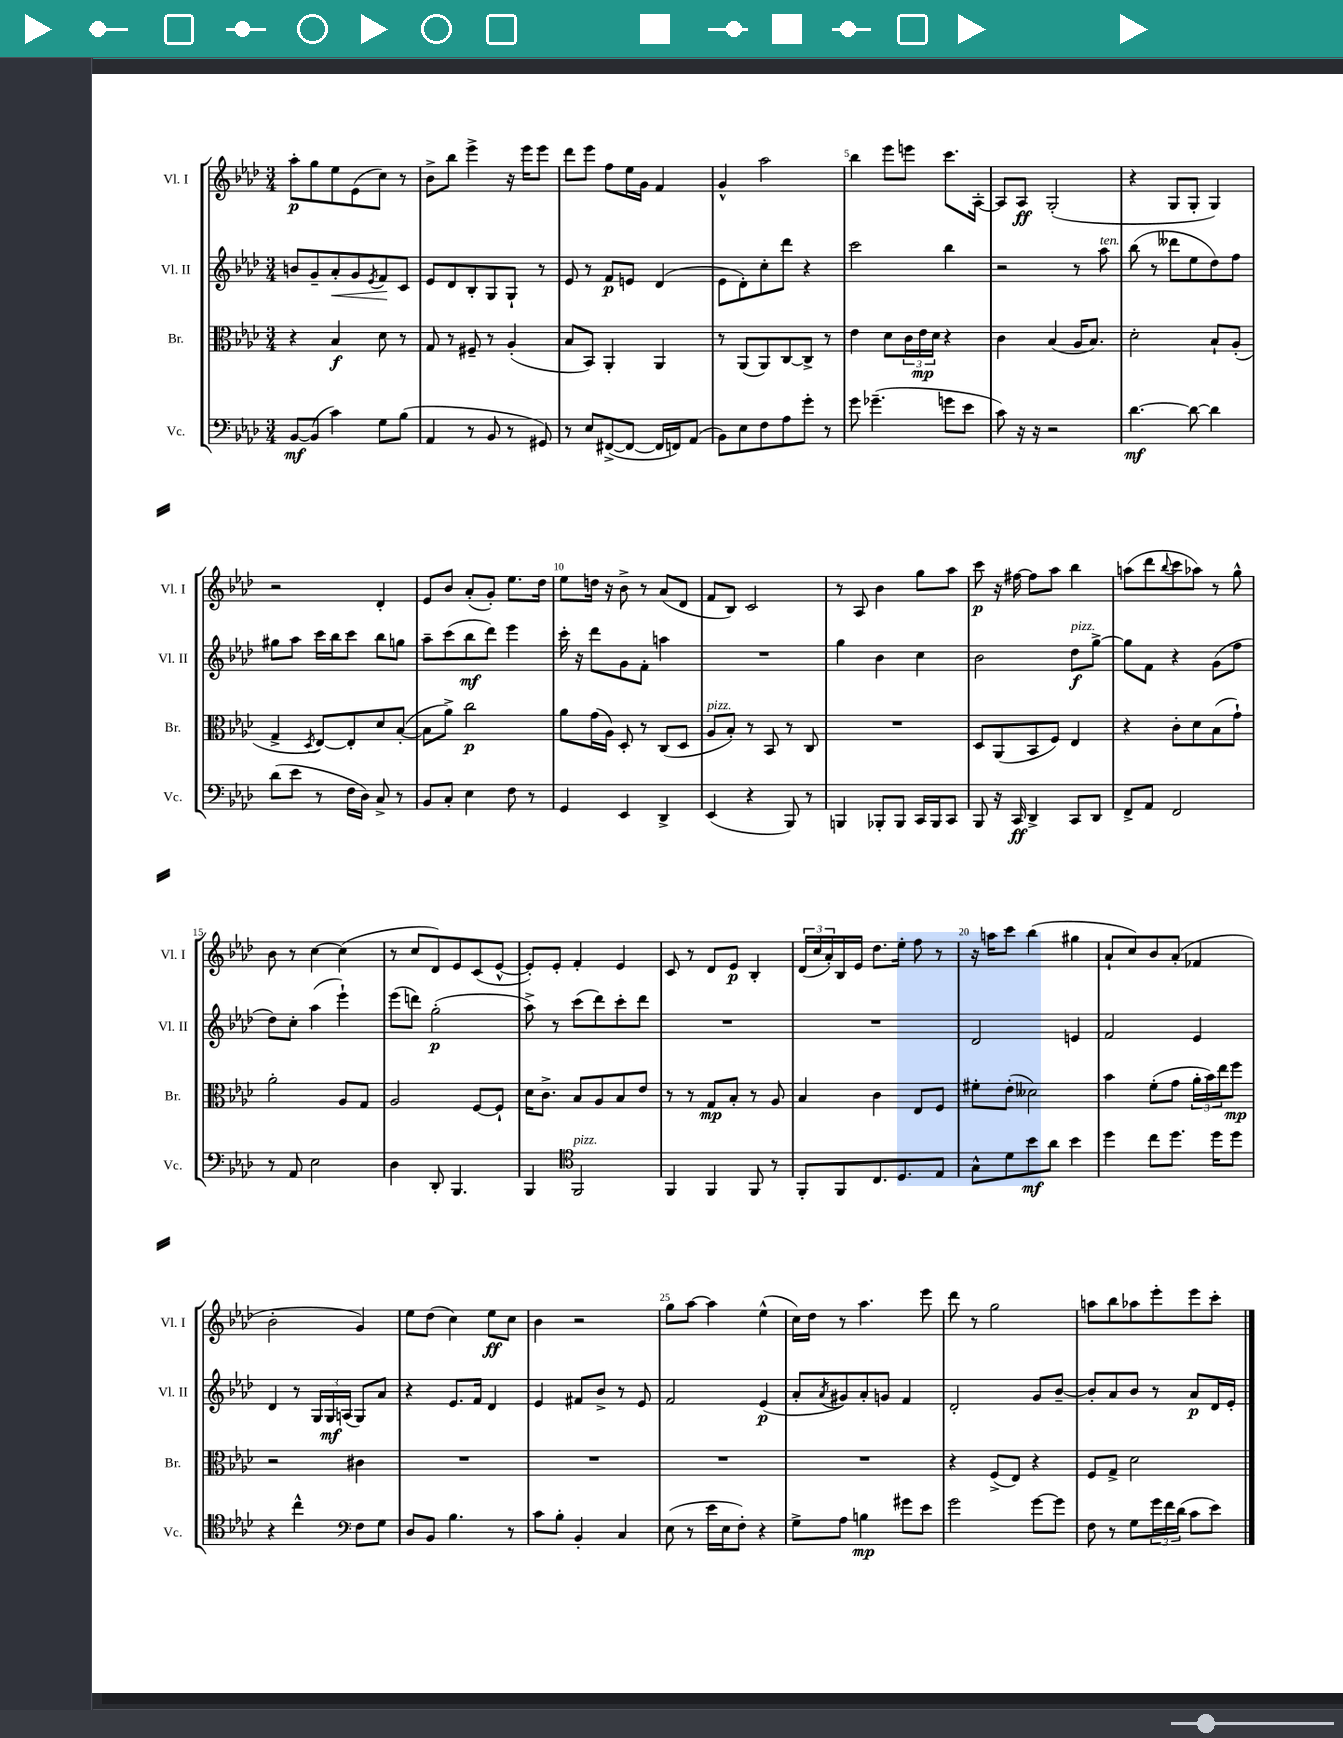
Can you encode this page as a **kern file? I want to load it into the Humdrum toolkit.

**kern	**kern	**kern	**kern
*staff4	*staff3	*staff2	*staff1
*clefF4	*clefC3	*clefG2	*clefG2
*k[b-e-a-d-]	*k[b-e-a-d-]	*k[b-e-a-d-]	*k[b-e-a-d-]
*M3/4	*M3/4	*M3/4	*M3/4
[8BB-	4r	8b	8aa-'
(8BB-]	.	8g~	8gg
4c)	4B-	8a-'	8ee-
.	.	8g	(8e-
.	.	8qe-	.
8G	8d-	8f	8cc)
(8B-	8r	8c	8r
=	=	=	=
4AA-	8G	8e-	8b-^
.	8r	8d-	8bb-
8r	8F#~	8B-'	4eee-^
8BB-	8r	8G	.
8r	(4A-'	8G`	16r
.	.	.	16eee-
8GG#)	.	8r	8eee-
=	=	=	=
8r	8B-	8e-	8ddd-
8E-	8BB-)	8r	8eee-
([8FF#^	4AA-'	8f	8ff
8FF#_	.	8e	16ee-
.	.	.	16g
16FF#]	4AA-	(4d-	4f
16FF)	.	.	.
(8AA-	.	.	.
=	=	=	=
8BB-)	8r	8e-	4g^^
8E-	(8AA-	8d-')	.
8F	8AA-)	8cc'	2aa-
8A-	[8C	8ddd-	.
8g'	8C^]	4r	.
8r	8r	.	.
=	=	=	=
8g	4e-	2ccc	4bb-
(4.g-~	.	.	.
.	8d-	.	8eee-
.	24c	.	8eee
.	24e-	.	.
.	24d-	.	.
8g	4r	4bb-	8.ccc
8e-	.	.	.
.	.	.	[16A-'
=	=	=	=
8c)	4c	2r	8A-]
16r	.	.	8A-
16r	.	.	.
2r	(4B-	.	(2G'
.	16A-	8r	.
.	8.B-)	.	.
.	.	8aa-	.
=	=	=	=
[4.d-	2d-'	(8bb-	4r
.	.	8r	.
.	.	8ddd--	8G
8d-_	.	8ee-	8G'
4d-]	8B-`	8dd-)	4G)
.	(8A-'	8ff	.
=	=	=	=
(8d-	4G^	8gg#	2r
8e-	.	8aa-	.
.	8qD-	.	.
8r	[8E-)	16ccc	.
.	.	16bb-	.
16F	8E-']	8ccc	.
16D-)	.	.	.
8C^	8d-	8bb-	4d-'
8r	([8B-'	8gg	.
=	=	=	=
8BB-	8B-]	8aa-~	8e-
8C'	8a-^)	(8ccc	8b-
4E-	2cc	8bb-	(8a-'
.	.	8ddd-)	8g')
8F	.	4eee-	8.ee-
8r	.	.	.
.	.	.	16dd-
=	=	=	=
4GG	8a-	16ccc'	8ee-
.	.	16r	.
.	(16g	8ddd-	16dd
.	16A-)	.	16r
4EE-	8D-'	8g	8b-^
.	8r	8f'	8r
4DD-^	(8C	4aa	(8a-
.	8D-	.	8d-
=	=	=	=
(4EE-	8A-	2.r	8f
.	8B-')	.	8B-)
4r	8r	.	2c
.	8BB-	.	.
8BBB-)	8r	.	.
8r	8C	.	.
=	=	=	=
4BBB	2.r	4gg	8r
.	.	.	8A-
8BBB-'	.	4b-	4b-
8BBB-	.	.	.
16CC	.	4cc	8gg
16BBB-	.	.	.
8CC	.	.	8aa-
=	=	=	=
8BBB-	8D-	2b-	8ccc
16r	(8AA-	.	16r
16CC	.	.	[16ff#
4DD-^	8BB-	.	8ff#]
.	8F)	.	8aa-
8CC	4E-	8dd-	4bb-
8DD-	.	[8gg^	.
=	=	=	=
8FF^	4r	8gg]	(8aa
8AA-	.	8f	8ddd-
.	.	.	8qqbb-
2FF	8c'	4r	8ccc
.	8d-	.	8aa-)
.	(8B-	(8g	8r
.	8g`)	8ff	8gg^^
=	=	=	=
8r	2a-'	8dd-)	8b-
8AA-	.	8cc'	8r
2E-	.	(4aa-	[4cc
.	8A-	4eee-`)	(4cc]
.	8G	.	.
=	=	=	=
4D-	2A-	(8eee-	8r
.	.	8ddd)	8cc
8DD-'	.	(2gg'	8d-)
4.BBB-	.	.	8e-
.	[8F	.	(8c
.	8F`]	.	[8e-^^
=	=	=	=
4BBB-	16d-	8aa-^)	8e-'])
.	8.c^	.	.
.	.	8r	8e-'
*clefC4	*	*	*
2FF	8B-	(8ccc	4f'
.	8A-	8ddd-)	.
.	8B-	8ccc'	4e-
.	8e-	8ddd-	.
=	=	=	=
4FF	8r	2.r	8c
.	8r	.	8r
4FF	8G	.	8d-
.	8B-'	.	8e-
8FF	8r	.	4B-'
8r	8A-	.	.
=	=	=	=
8FF'	4B-	2.r	(24d-
.	.	.	24cc
.	.	.	24a-')
8FF	.	.	16B-
.	.	.	16e-
8.C	4c	.	8.dd-
8.D-	.	.	16ee-'
.	8E-	.	8ff
8E-	8F	.	8r
=	=	=	=
8G^^	8f#'	2d-	16r
.	.	.	16aa
8d-	(8e-'	.	8ccc
8b-	2d--)	.	(4bb-
8a-	.	.	.
4b-	.	4e	4gg#
=	=	=	=
4dd-	4b-	2f	8a-`
.	.	.	8cc)
8cc	(8f'	.	8b-
8.dd-	8g	.	(8a-'
.	24a-'	4e-	4f-
.	24b-)	.	.
16dd-	.	.	.
.	24ee-	.	.
8dd-	8ff	.	.
=	=	=	=
4r	2r	4d-	2b-'
4cc^^	.	8r	.
.	.	24G	.
.	.	24G	.
.	.	(24A	.
*clefF4	*	*	*
8F	4c#	8G)	4g)
8G	.	8a-	.
=	=	=	=
8D-	2.r	4r	8ee-
8BB-	.	.	(8dd-
4.B-	.	8.e-	4cc)
.	.	16f	.
.	.	4d-	8ee-
8r	.	.	8cc
=	=	=	=
8c	2.r	4e-	4b-
8B-'	.	.	.
4BB-'	.	8f#	2r
.	.	8b-^	.
4C	.	8r	.
.	.	8e-	.
=	=	=	=
(8E-	2.r	2f	8gg
8r	.	.	[8aa-
16e-	.	.	4aa-]
16E-	.	.	.
8F')	.	.	.
4r	.	(4e-	(4ee-^^
=	=	=	=
8G^	2.r	8a-'	16cc)
.	.	.	16dd-
.	.	8qa-	.
8A-	.	8g#)	8r
4B	.	8a-'	4.aa-
.	.	8g	.
8g#	.	4f	.
8e-	.	.	8eee-
=	=	=	=
2g	4r	2d-'	8ddd-
.	.	.	8r
.	(8F^	.	2gg
.	8E-)	.	.
[8g	4r	8g	.
8g]	.	[8b-~	.
=	=	=	=
8F	8F	8b-']	8aa
8r	8G^	8a-	8bb-
8G	2d-	8b-	8aa-
24g	.	8r	8eee-'
24f	.	.	.
(24d-	.	.	.
8c	.	8a-	8eee-
8e-)	.	16d-	8ccc'
.	.	16e-'	.
==	==	==	==
*-	*-	*-	*-
